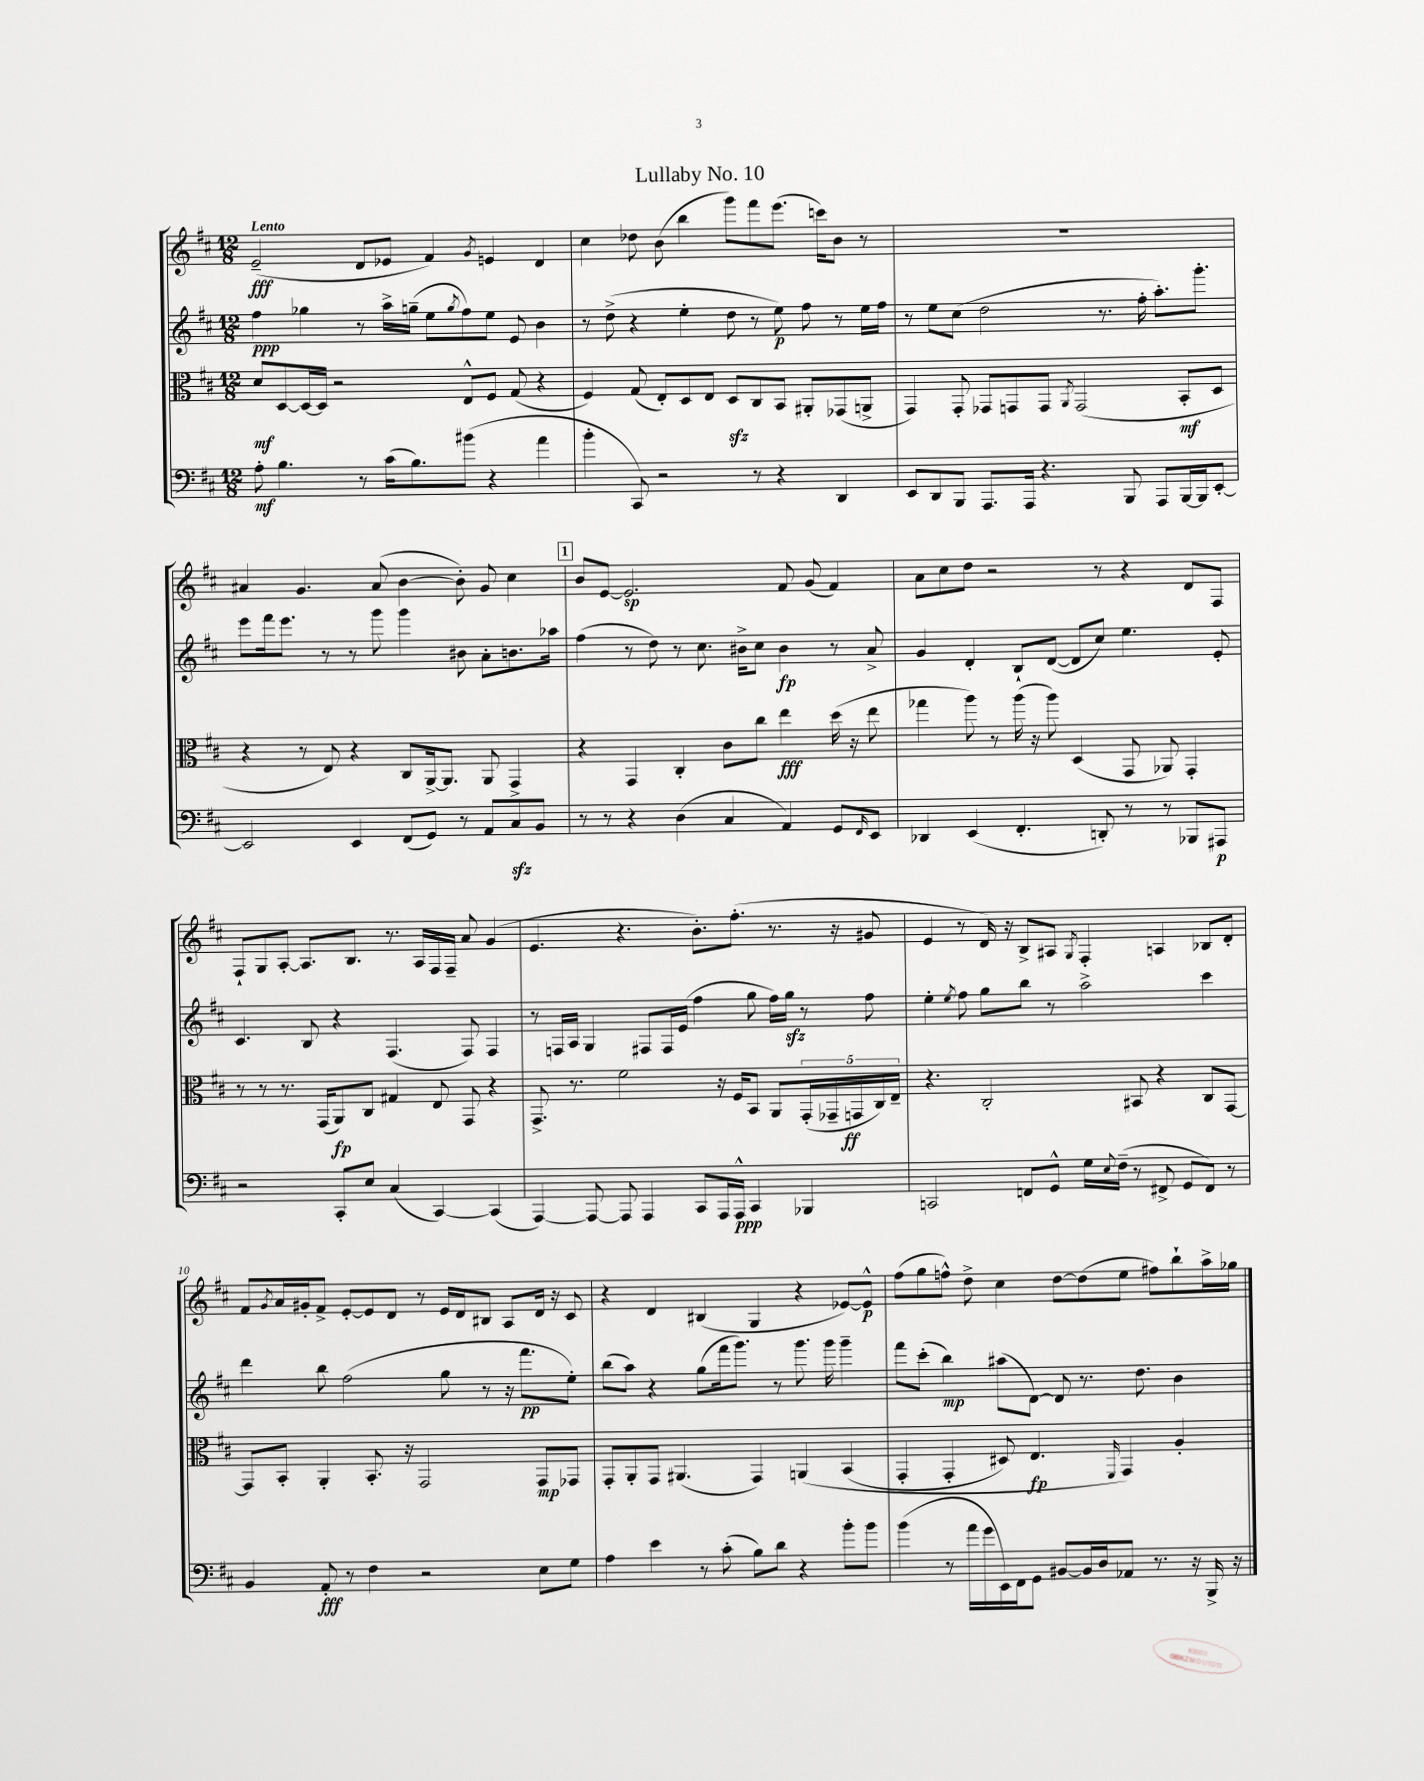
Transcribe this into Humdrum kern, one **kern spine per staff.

**kern	**dynam	**kern	**dynam	**kern	**dynam	**kern	**dynam
*part4	*part4	*part3	*part3	*part2	*part2	*part1	*part1
*staff4	*staff4	*staff3	*staff3	*staff2	*staff2	*staff1	*staff1
*clefF4	*	*clefC3	*	*clefG2	*	*clefG2	*
*k[f#c#]	*	*k[f#c#]	*	*k[f#c#]	*	*k[f#c#]	*
*M12/8	*	*M12/8	*	*M12/8	*	*M12/8	*
=1	=1	=1	=1	=1	=1	=1	=1
!	!	!	!	!	!	!LO:TX:a:B:t=Lento	!
8A'\	mf	8d/L	mf	4ff#\	ppp	(2e~/	fff
4.B\	.	[8D/	.	.	.	.	.
.	.	16D/L_	.	4gg-X\	.	.	.
.	.	16D/JJ]	.	.	.	.	.
.	.	2r	.	.	.	.	.
8r	.	.	.	8r	.	8d/L	.
(16c#\KL	.	.	.	16aa^\LL	.	8e-X/J	.
8.B\)	.	.	.	(16ggn~\JJ	.	.	.
.	.	.	.	8ee\L	.	4f#/)	.
.	.	.	.	8qgg/	.	.	.
(8b#X\J	.	8E^^/L	.	8ff#\)	.	.	.
.	.	.	.	.	.	8qg/	.
4r	.	8F#/J	.	8ee\J	.	4en/	.
.	.	(8G/	.	8e/	.	.	.
4a\	.	4r	.	4b\	.	4d/	.
=2	=2	=2	=2	=2	=2	=2	=2
4b'\	.	4F#/)	.	8r	.	4cc#\	.
.	.	.	.	(8dd^\	.	.	.
8CC#/)	.	(8G/	.	4r	.	8dd-X\	.
2r	.	8E'/L)	.	.	.	(8b\	.
.	.	8D/	.	4ee'\	.	4bb\	.
.	.	8E/J	.	.	.	.	.
.	.	8Dzz/L	.	8dd\	.	8ggg\L)	.
8r	.	8C#/	.	8r	.	8fff#\	.
4r	.	8BB/J	.	8ee\)	p	(8.eee\J	.
.	.	8AA#X'/L	.	8ff#\	.	.	.
.	.	.	.	.	.	16cccn\KL)	.
4DD/	.	(8GG-X/	.	8r	.	8b\J	.
.	.	8AAn^/J	.	16ee\LL	.	8r	.
.	.	.	.	16ff#\JJ	.	.	.
=3	=3	=3	=3	=3	=3	=3	=3
8EE/L	.	4GG/)	.	8r	.	1.r	.
8DD/	.	.	.	8ee\L	.	.	.
8BBB/J	.	8GG'/	.	(8cc#\J	.	.	.
8.AAA/L	.	8GG-X/L	.	2dd\	.	.	.
.	.	8GGn/	.	.	.	.	.
16AAA/Jk	.	.	.	.	.	.	.
4.r	.	8GG/J	.	.	.	.	.
.	.	8qAA/	.	.	.	.	.
.	.	(2GG/	.	.	.	.	.
.	.	.	.	8.r	.	.	.
8BBB/	.	.	.	.	.	.	.
.	.	.	.	16ff#'\	.	.	.
8AAA/L	.	.	.	8.aa'\L)	.	.	.
[16BBB/L	.	8BB'/L	mf	.	.	.	.
16BBB/J]	.	.	.	8.ggg'\J	.	.	.
[8EE'/J	.	8D/J	.	.	.	.	.
!!LO:LB:g=z
=4	=4	=4	=4	=4	=4	=4	=4
2EE/]	.	4r	.	8eee\L	.	4a#X/	.
.	.	.	.	16fff#\k	.	.	.
.	.	.	.	8.eee\J	.	.	.
.	.	8r	.	.	.	4.g/	.
.	.	8E/)	.	8r	.	.	.
4EE/	.	4r	.	8r	.	.	.
.	.	.	.	8ggg\	.	(8a#/	.
(8FF#/L	.	8C#/L	.	4ggg\	.	[4b\	.
8GG/J)	.	[16AA^/k	.	.	.	.	.
.	.	8.AA/J]	.	.	.	.	.
8r	.	.	.	8b#X\	.	8b'\])	.
8AA/L	.	8AA/	.	8a'\L	.	8g/	.
8C#zz/	.	4GG^/	.	8.bn\	.	4cc#\	.
8BB/J	.	.	.	.	.	.	.
.	.	.	.	16aa-X\Jk	.	.	.
!!LO:REH:place=s1:t=1
=5	=5	=5	=5	=5	=5	=5	=5
8r	.	4r	.	(4ff#\	.	8b/L	.
8r	.	.	.	.	.	[8e/J	.
4r	.	4GG/	.	8r	.	2.e/]	sp
.	.	.	.	8dd\)	.	.	.
(4D\	.	4C#'/	.	8r	.	.	.
.	.	.	.	8.cc#\	.	.	.
4C#/	.	8c#\L	.	.	.	.	.
.	.	.	.	16b#X^\KL	.	.	.
.	.	8cc#\J	.	8cc#\J	.	.	.
4AA/)	.	4ee\	fff	4b#\	fp	8f#/	.
.	.	.	.	.	.	(8g/	.
8GG/L	.	(16dd\	.	8r	.	4f#/)	.
.	.	16r	.	.	.	.	.
16qqFF#/	.	.	.	.	.	.	.
8EE/J	.	8ee\	.	8a^/	.	.	.
=6	=6	=6	=6	=6	=6	=6	=6
4DD-X/	.	4gg-X\	.	4g/	.	8a\L	.
.	.	.	.	.	.	8cc#\	.
(4EE/	.	8aa\)	.	4d'/	.	8dd\J	.
.	.	8r	.	.	.	2r	.
4.FF#'/	.	(16aa\	.	8B`/L	.	.	.
.	.	16r	.	.	.	.	.
.	.	8aa\)	.	([8d/J	.	.	.
.	.	(4D/	.	8d/L]	.	.	.
8DDn'/)	.	.	.	8cc#/J)	.	8r	.
8r	.	8GG/	.	4.ee\	.	4r	.
8r	.	8AA-X/)	.	.	.	.	.
8BBB-X/L	.	4GG'/	.	.	.	8d/L	.
8AAA#X/J	p	.	.	8e'/	.	8F#/J	.
!!LO:LB:g=z
=7	=7	=7	=7	=7	=7	=7	=7
2r	.	8r	.	4.c#/	.	8F#`/L	.
.	.	8r	.	.	.	8G/	.
.	.	8.r	.	.	.	[8A'/J	.
.	.	.	.	8B/	.	8.A/L]	.
.	.	(16GG/KL	.	.	.	.	.
8CC#'/L	.	8AA/)	fp	4r	.	.	.
.	.	.	.	.	.	8.B/J	.
8E/J	.	8C#/J	.	.	.	.	.
(4C#/	.	4G#X/	.	(4.F#/	.	8.r	.
.	.	.	.	.	.	16A/LL	.
[4CC#/)	.	8E/	.	.	.	16F#/	.
.	.	.	.	.	.	16F#~/JJ	.
.	.	8GG/	.	8F#/)	.	8a/	.
(4CC#/]	.	4r	.	4F#/	.	(4g/	.
=8	=8	=8	=8	=8	=8	=8	=8
[4AAA/)	.	8.GG^/	.	8r	.	4.e/	.
.	.	.	.	16Fn/LL	.	.	.
.	.	8.r	.	16A/JJ	.	.	.
8AAA/_	.	.	.	4G/	.	.	.
8AAA/]	.	2f#\	.	.	.	4.r	.
4AAA/	.	.	.	8F#X/L	.	.	.
.	.	.	.	16F#/L	.	.	.
.	.	.	.	(16e/JJ	.	.	.
8CC#/L	.	.	.	4ff#\	.	8.b'\L)	.
16AAA/L	.	16r	.	.	.	.	.
16AAA^^/JJ	ppp	16F#/KL	.	.	.	(8.ff#'\J	.
4CC#/	.	8BB/J	.	8gg\	.	.	.
.	.	8AA/L	.	16ff#\LL)	.	8.r	.
.	.	.	.	16ggzz\JJ	.	.	.
4BBB-X/	.	(20GG'/L	.	8r	.	.	.
.	.	20GG-X~/	.	.	.	.	.
.	.	.	.	.	.	16r	.
.	.	20GGn/	ff	.	.	.	.
.	.	.	.	8ff#\	.	8g#X/	.
.	.	20C#/)	.	.	.	.	.
.	.	20E~/JJ	.	.	.	.	.
=9	=9	=9	=9	=9	=9	=9	=9
2CCn/	.	4.r	.	4ee'\	.	4e/	.
.	.	.	.	8qee/	.	.	.
.	.	.	.	8ff#\	.	8r	.
.	.	2C#'/	.	8gg\L	.	16d/)	.
.	.	.	.	.	.	16r	.
8FFn/L	.	.	.	8bb\J	.	8B^/L	.
8GG^^/J	.	.	.	8r	.	8A#X/J	.
.	.	.	.	.	.	8qG/	.
16G\LL	.	.	.	2aa^\	.	4F#'/	.
8qqE/	.	.	.	.	.	.	.
(16F#~\JJ	.	.	.	.	.	.	.
8r	.	8BB#X/	.	.	.	.	.
8FF#X^/	.	4r	.	.	.	4An/	.
8GG/L	.	.	.	.	.	.	.
8FF#/J)	.	8C#/L	.	4ccc#\	.	8B-X/L	.
8r	.	[8GG/J	.	.	.	8d'/J	.
!!LO:LB:g=z
=10	=10	=10	=10	=10	=10	=10	=10
4BB/	.	8GG/L]	.	4ddd\	.	8f#/L	.
.	.	.	.	.	.	8qg/	.
.	.	8BB'/J	.	.	.	16a/L	.
.	.	.	.	.	.	16g#X'/J	.
8AA'/	fff	4AA'/	.	8bb\	.	8f#^/J	.
8r	.	.	.	(2ff#\	.	[8e'/L	.
4F#\	.	8.BB'/	.	.	.	8e/]	.
.	.	.	.	.	.	8d/J	.
.	.	16r	.	.	.	.	.
2r	.	2GG/	.	.	.	8r	.
.	.	.	.	8gg\	.	16e/LL	.
.	.	.	.	.	.	16d/J	.
.	.	.	.	8r	.	8B#X/J	.
.	.	.	.	16r	.	8A/L	.
.	.	.	.	8.fff#\L	pp	.	.
8E\L	.	8GG/L	mp	.	.	16d/Jk	.
.	.	.	.	.	.	16r	.
8G\J	.	8GG-X/J	.	8ee'\J)	.	8c#/	.
=11	=11	=11	=11	=11	=11	=11	=11
4A\	.	8GG'/L	.	(8bb\L	.	4r	.
.	.	8AA'/	.	8aa\J)	.	.	.
4e\	.	8GG/J	.	4r	.	4d/	.
.	.	(4.AA#X/	.	.	.	.	.
8r	.	.	.	(8gg\L	.	(4B#X/	.
(8c#'\	.	.	.	16fff#\k	.	.	.
.	.	.	.	8.ggg\J)	.	.	.
8B\L)	.	4GG/)	.	.	.	4G/	.
8d\J	.	.	.	8r	.	.	.
4r	.	(4AAn/	.	8.ggg\	.	4r	.
.	.	.	.	16ggg\	.	.	.
8b'\L	.	(4BB/	.	4ggg~\	.	[8e-X/L)	.
8b\J	.	.	.	.	.	8e-^^/J]	p
=12	=12	=12	=12	=12	=12	=12	=12
(4b\	.	4GG'/	.	8fff#\L	.	(8ff#\L	.
.	.	.	.	(8ccc#'\J	.	8gg\	.
8r	.	4GG'/	.	4bb\)	mp	8ffn^^\J)	.
16a\LL	.	.	.	.	.	8dd^\	.
16g\	.	.	.	.	.	.	.
16EE\)	.	8D#X/)	.	(8aa#X\L	.	4cc#\	.
16FF#\J	.	.	.	.	.	.	.
8GG\J	.	4.E/	fp	[8d\J)	.	.	.
[8BB#X/L	.	.	.	8d/]	.	[8dd\L	.
16BB#/L]	.	.	.	8.r	.	(8dd\]	.
16D/J	.	.	.	.	.	.	.
.	.	16qqFF#/	.	.	.	.	.
8AA-X/J	.	4GG/)	.	.	.	8ee\J	.
.	.	.	.	8.dd\	.	.	.
8.r	.	.	.	.	.	8ff#X\L)	.
.	.	4A'/	.	4b\	.	8bb`\	.
16r	.	.	.	.	.	.	.
16BBB^/	.	.	.	.	.	16aa^\L	.
16r	.	.	.	.	.	16gg-X\JJ	.
==	==	==	==	==	==	==	==
*-	*-	*-	*-	*-	*-	*-	*-
